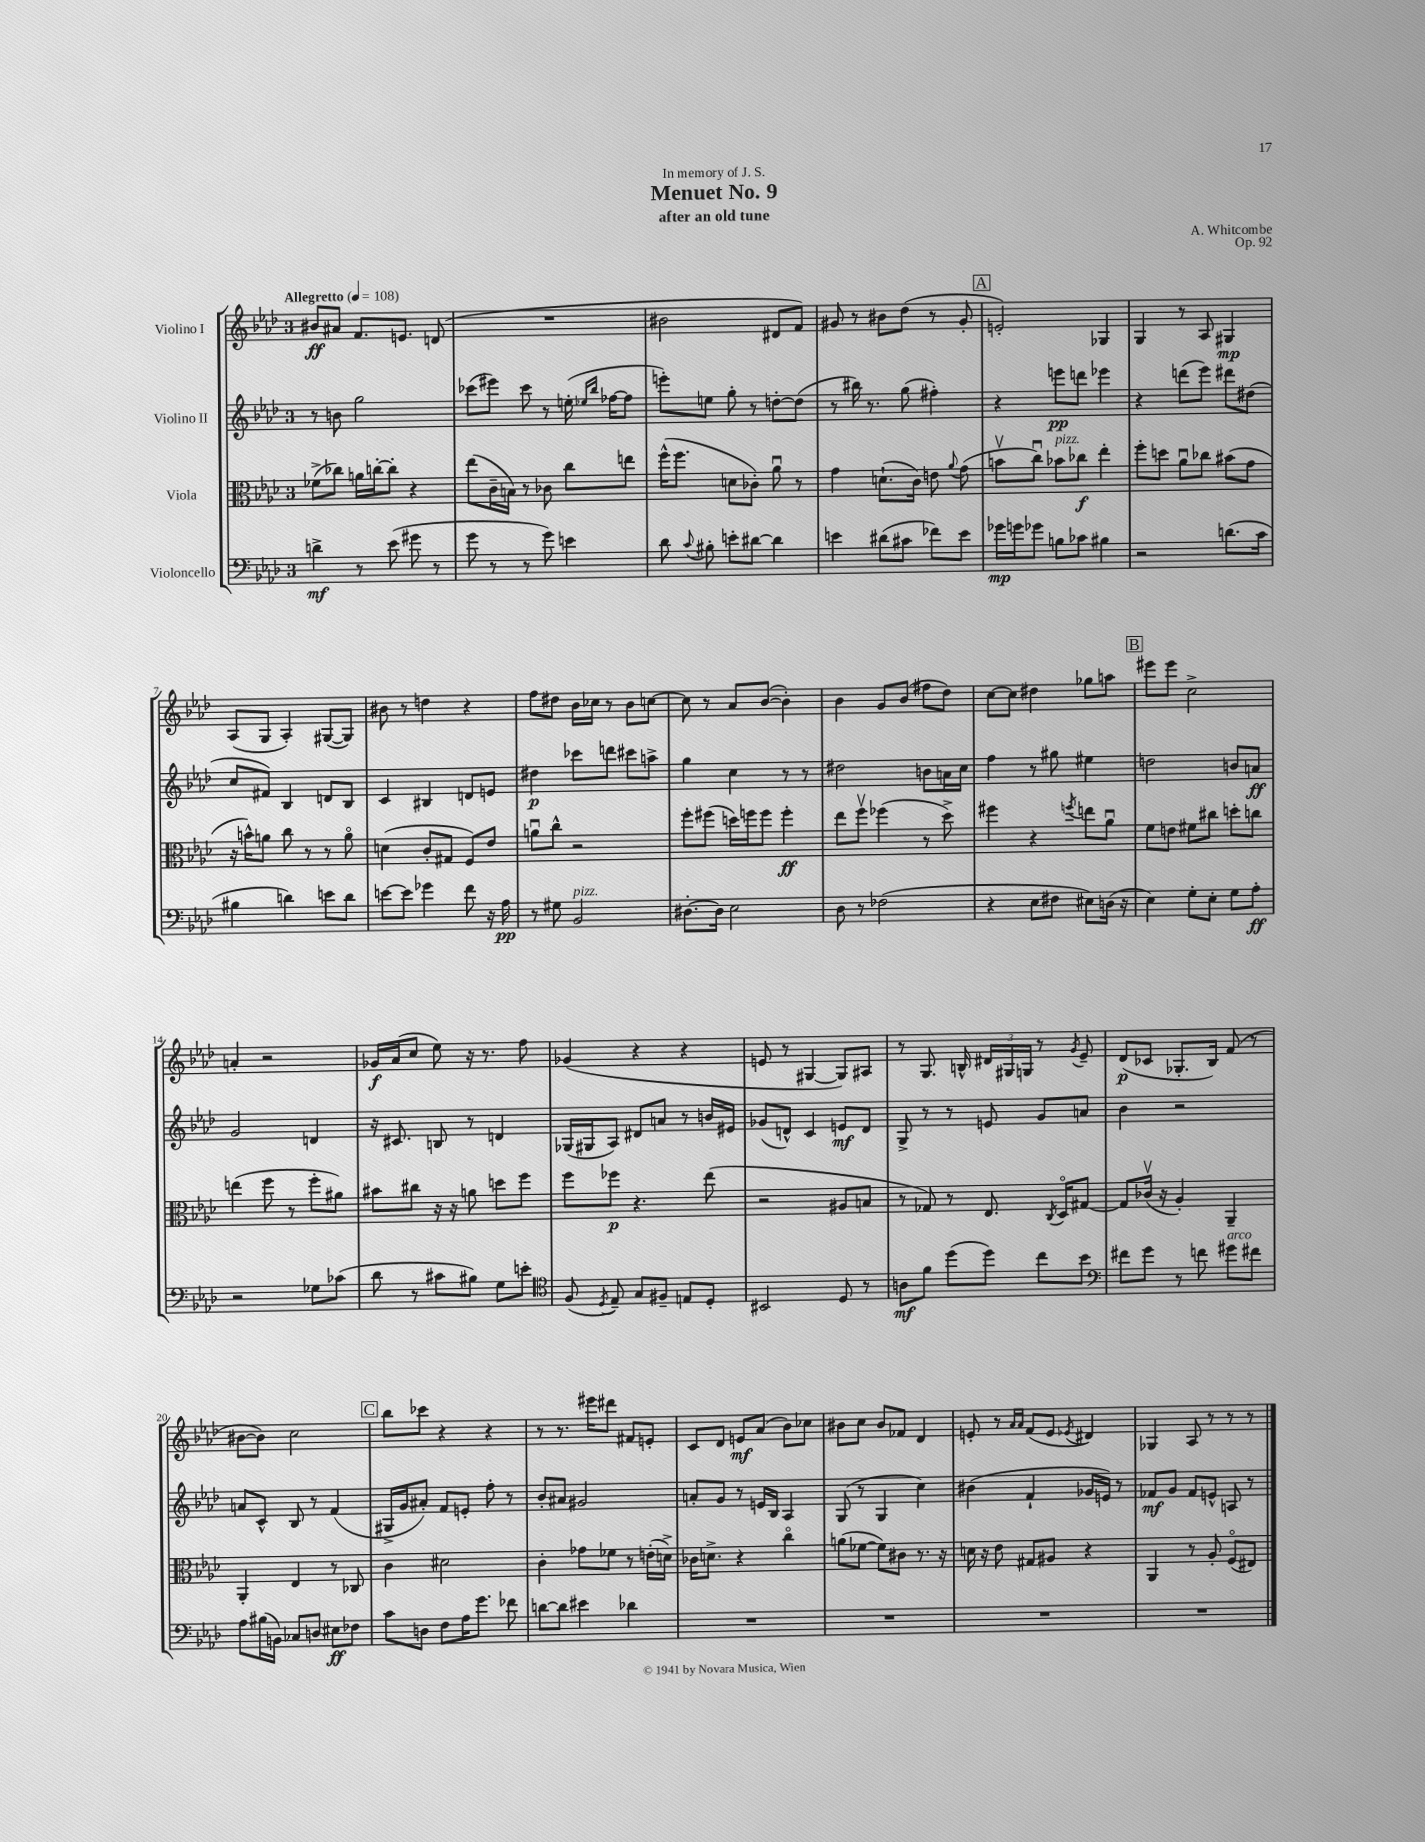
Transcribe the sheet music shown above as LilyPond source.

\header { title = "Menuet No. 9" composer = "A. Whitcombe" subtitle = "after an old tune" dedication = "In memory of J. S." opus = "Op. 92" }
<<
\new StaffGroup <<
\new Staff = "s0" \with { instrumentName = "Violino I" } {
    \clef treble \key aes \major \once \override Staff.TimeSignature.style = #'single-digit \time 3/4 \tempo "Allegretto" 4 = 108
    \autoBeamOff bis'8[\ff ais'8] f'8.[ e'8.] d'8( |
    R2. |
    bis'2 dis'8[ f'8]) |
    gis'8 r8 bis'8[ des''8]( r8 gis'8-. |
    \mark \markup { \box "A" } e'2-.) ges4 |
    g4 r8 aes8 gis4\mp |
    aes8[( g8] aes4-.) gis8[~( gis8]) |
    bis'8 r8 d''4 r4 |
    f''8[ dis''8] bes'16[ ces''16] r8 bes'8[ c''8]~ |
    c''8 r8 aes'8[ bes'8]~( bes'4-.) |
    bes'4 g'8[ bes'8]( fis''8[ des''8]) |
    c''8[~ c''8] dis''4 ges''8[ a''8] |
    \mark \markup { \box "B" } eis'''8[ eis'''8] c''2-> |
    a'4-. r2 |
    ges'16[\f aes'16( c''8] ees''8) r16 r8. f''8 |
    ges'4( r4 r4 |
    e'8 r8 gis4~ gis8[) ais8] |
    r8 g8. b16-^ \tuplet 3/2 { dis'16[ gis16 g16] } r8 \acciaccatura { g'8 } ees'8-- |
    des'8[\p( ces'8] ges8.[-. bes16]) f'8( r8 |
    bis'8[~ bis'8]) c''2 |
    \mark \markup { \box "C" } bes''8[ ces'''8] r4 r4 |
    r8 r8. eis'''16[ dis'''8] fis'8[ e'8]-. |
    c'8[ des'8] e'8[\mf aes'8]( bes'8[) ces''8] |
    bis'8[ c''8] bis'8[ fes'8] des'4 |
    e'8-. r8 \grace { aes'16[ aes'16] } f'8[( e'8] \acciaccatura { ees'8 } dis'4) |
    ges4 aes8 r8 r8 r8 \bar "|." |
}
\new Staff = "s1" \with { instrumentName = "Violino II" } {
    \clef treble \key aes \major \once \override Staff.TimeSignature.style = #'single-digit \time 3/4
    \autoBeamOff r8 b'8 g''2 |
    ces'''8[( eis'''8]) ces'''8 r8 e''16-.( \grace { ees''16[ bes''16] } fes''16[~ fes''8] |
    e'''8[-.) e''8] g''8-. r8 d''8[~-. d''8]( |
    r8 bis''16) r8. g''8( fis''4-.) |
    \mark \markup { \box "A" } r4 e'''8[\pp d'''8] ees'''4 |
    r4 d'''8[( ees'''8]) dis'''8[ dis''8]( |
    c''8[ fis'8]) bes4 d'8[ bes8] |
    c'4 bis4 d'8[ e'8] |
    dis''4\p ces'''8[ d'''8] cis'''8[ a''8]-> |
    g''4 c''4 r8 r8 |
    dis''2 b'8[ a'16 c''16] |
    f''4 r8 gis''8 eis''4 |
    \mark \markup { \box "B" } d''2 b'8[ a'8]\ff |
    g'2 d'4 |
    r16 cis'8. b8 r8 d'4 |
    ges16[( gis16 aes8]) dis'8[ a'8] r8 b'16[ eis'16] |
    ges'8[( d'8]-^) c'4 e'8[\mf d'8] |
    g8-> r8 r8 e'8 g'8[ a'8] |
    bes'4 r2 |
    a'8[ c'8]-^ bes8 r8 f'4( |
    \mark \markup { \box "C" } gis16[-> g'16 ais'8]-.) f'8[ e'8]-. f''8-. r8 |
    bes'8[-. ais'8] gis'2 |
    a'8[-. g'8] r8 e'16[ bes16] aes4 |
    g8( r8 g4 c''4) |
    bis'4( f'4-! ges'16[ e'16]) r8 |
    fes'8[\mf g'8] fes'8[ e'8]-^ a8 r8 \bar "|." |
}
\new Staff = "s2" \with { instrumentName = "Viola" } {
    \clef alto \key aes \major \once \override Staff.TimeSignature.style = #'single-digit \time 3/4
    \autoBeamOff fes'8[->( ces''8]) a'16[ c''16~-. c''8]-. r4 |
    ees''8[( c'16-- b16]) r8 ces'8 c''8[ e''8] |
    f''16[-^( f''8.] d'8[ ces'8]-.) aes'8\downbow r8 |
    g'4 d'8.[-!( c'16]) e'8 \appoggiatura { aes'8 } g'8( |
    \mark \markup { \box "A" } b'8[\upbow c''8]\downbow) bes'8[^\markup { \italic "pizz." } ces''8]\f ees''4-. |
    f''8[-. d''8] aes'8[\downbow ces''8] bis'8[( g'8] |
    r16 b'16[-^) a'8] c''8 r8 r8 a'8\flageolet |
    d'4( c'8[-. gis8] f8[) ees'8] |
    a'8[\downbow c''8]-^ r2 |
    f''8[-. fis''8]( d''16[) f''16 f''8] f''4-.\ff |
    ees''8[ f''8]\upbow fes''4( r8 des''8->) |
    fis''4 r4 \acciaccatura { f''8 } e''8[ aes'8]\downbow |
    \mark \markup { \box "B" } f'8[ e'8] fis'8[ cis''8] d''8[-. c''8] |
    e''4( f''8 r8 f''8[-. ais'8]) |
    bis'8[ cis''8] r16 r16 a'8 d''8[ f''8] |
    f''8[ fes''8]\p r4. ees''8( |
    r2 ais8[ b8] |
    r8 ges8) r8 ees8. \acciaccatura { c8 } des16[\flageolet gis8]~ |
    gis8[ ces'16]\upbow( r16 aes4-.) aes,4-- |
    aes,4-. ees4 r8 ces8 |
    \mark \markup { \box "C" } c'4 dis'2 |
    c'4-. ges'8[ fes'8] r8 e'16[-.( d'16]->) |
    ces'16[ d'8.]-> r4 c''4\flageolet |
    a'8[( fes'8]~ fes'8[) cis'8] r8. r16 |
    d'16 r16 ees'8 gis8[ ais8] r4 |
    aes,4 r8 aes8-. f8[\flageolet( eis8]) \bar "|." |
}
\new Staff = "s3" \with { instrumentName = "Violoncello" } {
    \clef bass \key aes \major \once \override Staff.TimeSignature.style = #'single-digit \time 3/4
    \autoBeamOff d'4->\mf r8 ees'8( gis'8 r8 |
    g'8 r8 r8 g'8) e'4 |
    des'8 \appoggiatura { c'8 } bis8-. e'8[-. dis'8]~ dis'4 |
    e'4 dis'8[( cis'8] fes'8[) e'8] |
    \mark \markup { \box "A" } ges'16[\mp g'16 ges'8] b8[ ces'8] bis4 |
    r2 d'8.[( c'16] |
    bis4 d'4) e'8[ d'8] |
    e'8[~ e'8] ges'4 f'8 r16 aes16\pp |
    r8 gis8 bes,2^\markup { \italic "pizz." } |
    dis8.[~-. dis16] ees2 |
    des8 r8 fes2( |
    r4 ees8[ fis8] eis8[) d16]( r16 |
    \mark \markup { \box "B" } ees4) g8[-. ees8]-. g8[ aes8]-.\ff |
    r2 ges8[ ces'8]( |
    des'8 r8 cis'8[ bis8]) g8[ e'8]-. |
    \clef tenor f8( \acciaccatura { des8 } ees8--) g8[ fis8]-- e8[ des8]-. |
    bis,2 des8 r8 |
    a8[\mf f'8] des''8[( des''8]) c''8[ bes'8] |
    \clef bass fis'8[ g'8] r8 f'8 gis'8[^\markup { \italic "arco" } fis'8] |
    aes8[ bis16( b,16]) ces8[ d8] eis8[\ff fes8] |
    \mark \markup { \box "C" } c'8[ d8] f8[ aes16 g'8.] fes'8 |
    d'8[~ d'8] eis'4 des'4 |
    R2. |
    R2. |
    R2. |
    R2. \bar "|." |
}
>>
>>
